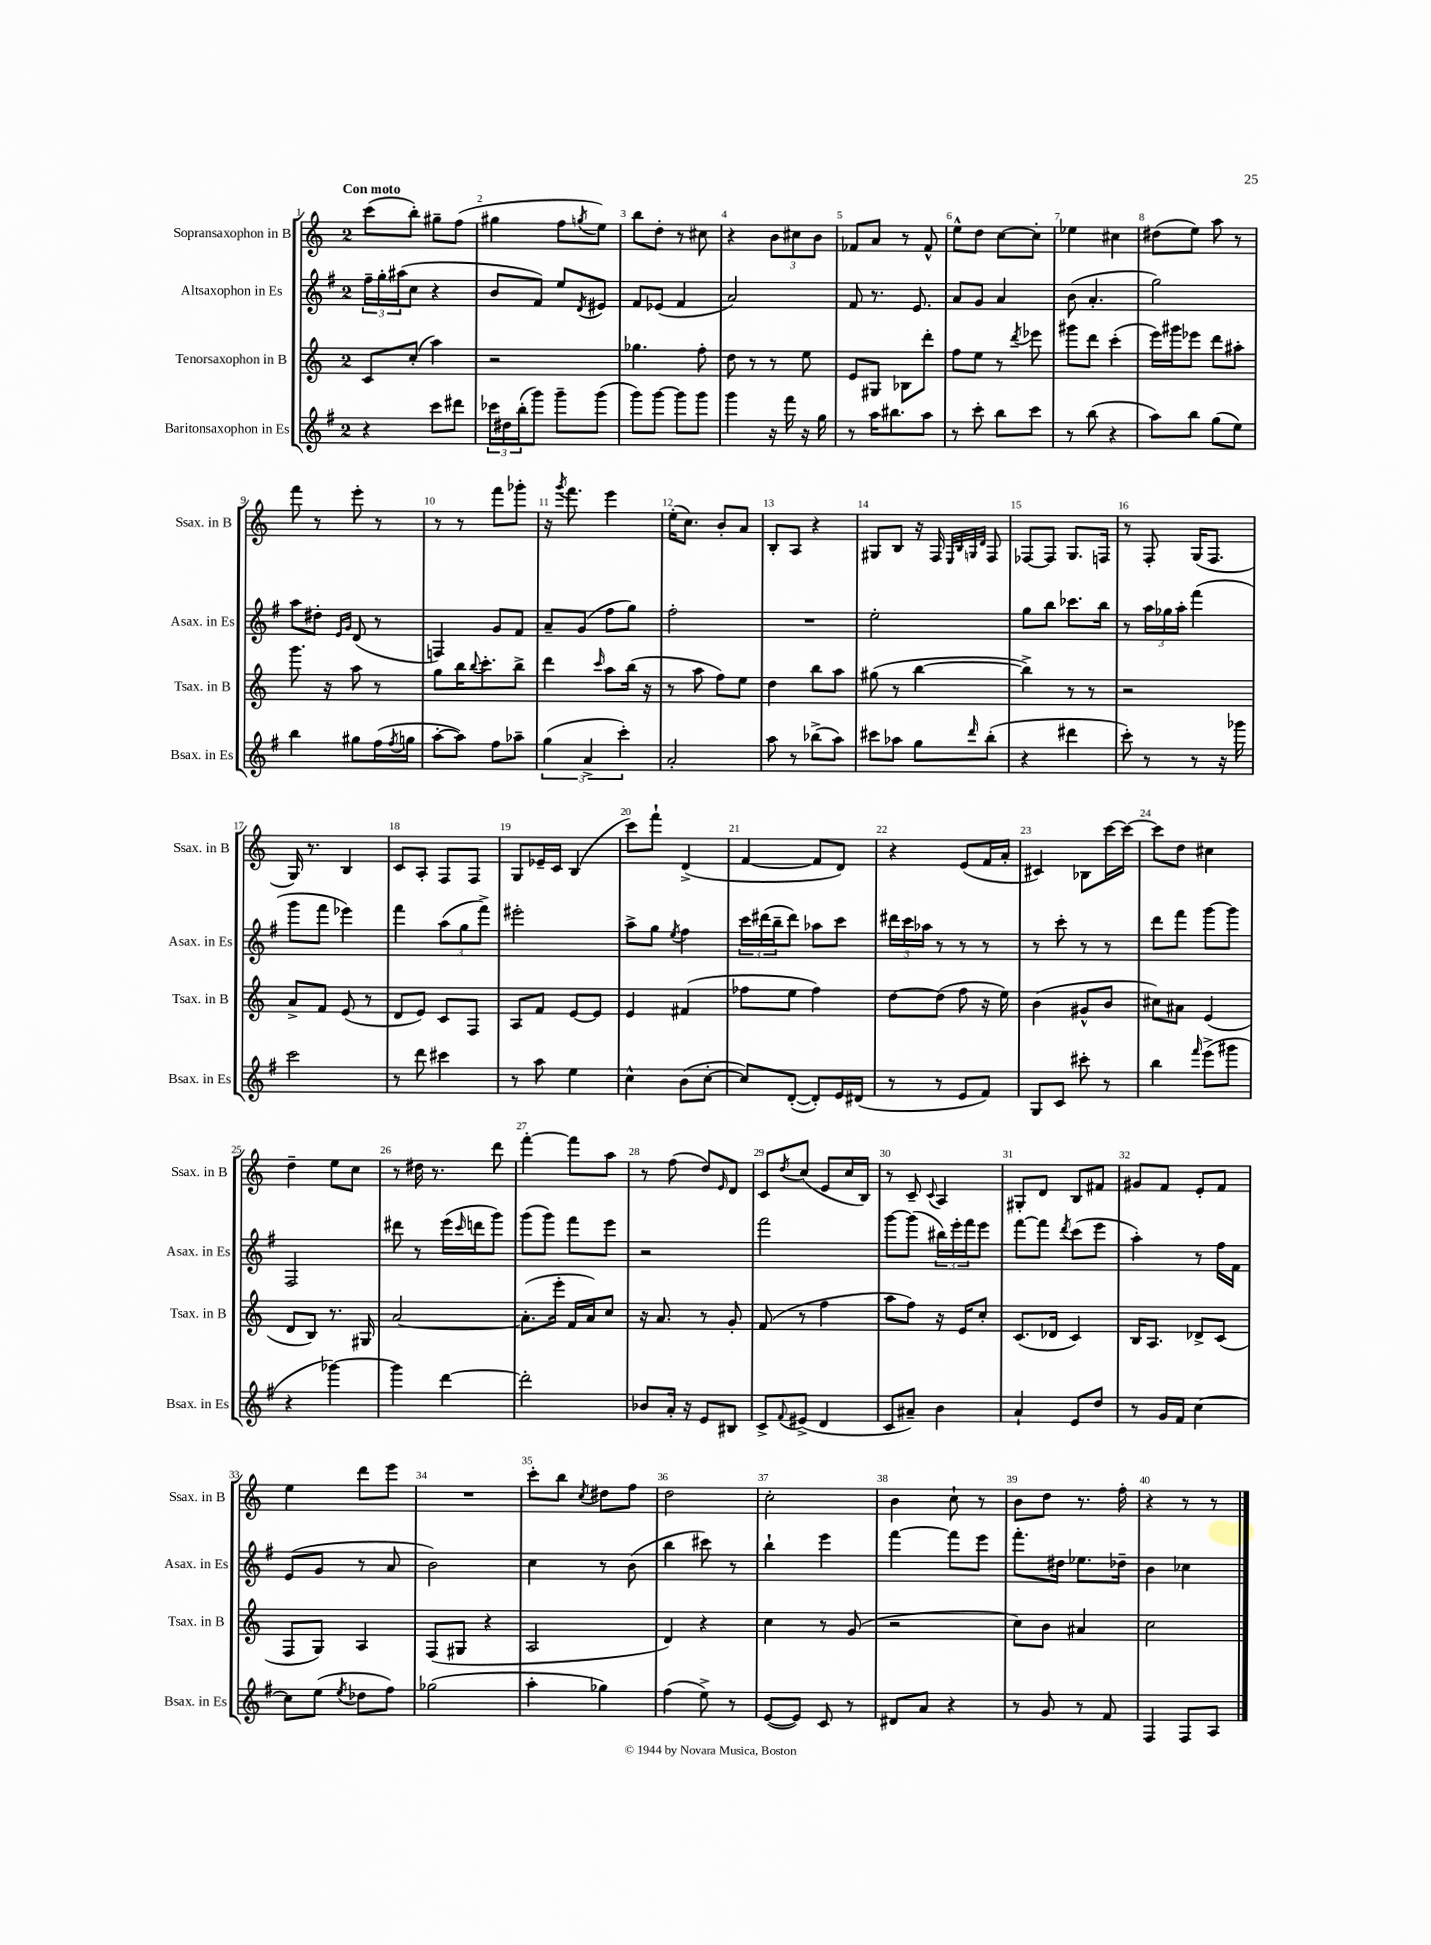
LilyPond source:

<<
\new StaffGroup <<
\new Staff = "s0" \with { instrumentName = "Sopransaxophon in B" shortInstrumentName = "Ssax. in B" } {
    \clef treble \key c \major \once \override Staff.TimeSignature.style = #'single-digit \time 2/4 \tempo "Con moto"
    c'''8( b''8-.) gis''8-- f''8( |
    gis''4 f''8 \acciaccatura { g''8 } e''8) |
    b''8 d''8-. r8 cis''8 |
    r4 \tuplet 3/2 { b'8 cis''8 b'8 } |
    fes'8 a'8 r8 fes'8-^ |
    e''8-^ d''8 c''8~ c''8-. |
    ees''4 cis''4 |
    dis''8( e''8) a''8 r8 |
    f'''8 r8 e'''8-. r8 |
    r8 r8 f'''8 ges'''8-. |
    r16 \acciaccatura { g'''8 } f'''8. e'''4 |
    e''16-.( c''8.) b'8-. a'8 |
    b8-. a8 r4 |
    gis8 b8 r16 f16 \grace { e32 b32 g32 d'32 } f8 |
    fes8~ fes8 g8. f16 |
    r8 f8-. g16( f8. |
    g16) r8. b4 |
    c'8 a8-. f8 f8 |
    g8 ees'16-- c'16 b4( |
    c'''8) f'''8-! d'4->( |
    f'4~ f'8 d'8) |
    r4 e'8( f'16 a'16-. |
    cis'4) bes8 c'''16~ c'''16~ |
    c'''8 d''8 cis''4 |
    d''4-- e''8 c''8 |
    r8 dis''16 r8. d'''8 |
    f'''4~-. f'''8 a''8 |
    r8 f''8( d''8) \grace { e'16 } d'8 |
    c'8 \acciaccatura { d''8 } c''8( e'8 c''16 b16) |
    r8 c'8-- \appoggiatura { c'8 } a4 |
    gis8-. d'8 b8 fis'8 |
    gis'8 f'8 e'8-. f'8 |
    e''4 d'''8 e'''8 |
    R2 |
    c'''8-. b''8 \acciaccatura { c''8 } dis''8 f''8 |
    d''2 |
    c''2-. |
    b'4 c''8-! r8 |
    b'8 d''8 r8. f''16-. |
    r4 r8 r8 \bar "|." |
}
\new Staff = "s1" \with { instrumentName = "Altsaxophon in Es" shortInstrumentName = "Asax. in Es" } {
    \clef treble \key g \major \once \override Staff.TimeSignature.style = #'single-digit \time 2/4
    \tuplet 3/2 { fis''16-- g''16-. ais''16( } c''8 r4 |
    b'8 fis'8) e''8 \acciaccatura { d'8 } eis'8 |
    fis'8 ees'8( fis'4 |
    a'2) |
    fis'8 r8. e'8. |
    a'8 g'8 a'4 |
    b'8( a'4.-. |
    g''2) |
    a''8 dis''8-. \grace { e'16 g'16 } d'8( r8 |
    f4) g'8 fis'8 |
    a'8-- g'8( fis''8 g''8) |
    fis''2-. |
    R2 |
    e''2-. |
    g''8 b''8 ces'''8. b''16 |
    r8 \tuplet 3/2 { a''16 ges''16 a''16-. } fis'''4( |
    g'''8 fis'''8 ees'''4) |
    fis'''4 \tuplet 3/2 { a''8( g''8 fis'''8->) } |
    eis'''2-. |
    a''8-> g''8 \acciaccatura { e''8 } fis''4 |
    \tuplet 3/2 { c'''16 dis'''16( b''16-- } dis'''8) aes''8 c'''8 |
    \tuplet 3/2 { dis'''16 c'''16 aes''16 } r8 r8 r8 |
    r8 c'''8-. r8 r8 |
    d'''8 fis'''8 g'''8~ g'''8 |
    fis2 |
    dis'''8 r8 e'''16( \grace { c'''16 } d'''16 g'''8) |
    g'''8( g'''8) fis'''8 e'''8 |
    r2 |
    fis'''2 |
    g'''8~ g'''8( \tuplet 3/2 { bis''16) e'''16-. fis'''16 } e'''8 |
    fis'''8~ fis'''8 \acciaccatura { d'''8 } c'''8( e'''8 |
    a''4-.) r8 fis''16 fis'16 |
    e'8( g'8 r8 a'8 |
    b'2) |
    c''4 r8 b'8( |
    b''4 cis'''8) r8 |
    b''4-! e'''4 |
    fis'''4~ fis'''8 e'''8 |
    fis'''8.-. dis''16 ees''8. des''16-- |
    b'4 ces''4 \bar "|." |
}
\new Staff = "s2" \with { instrumentName = "Tenorsaxophon in B" shortInstrumentName = "Tsax. in B" } {
    \clef treble \key c \major \once \override Staff.TimeSignature.style = #'single-digit \time 2/4
    c'8 c''8-.( a''4) |
    r2 |
    ges''4. f''8-. |
    d''8 r8 r8 e''8 |
    e'8 gis8 bes8 d'''8-. |
    f''8 e''8 r8 \acciaccatura { d'''8 } ees'''8 |
    gis'''8 d'''8 c'''4-.( |
    e'''16) gis'''16 ees'''8 d'''8 ais''8-. |
    g'''8. r16 a''8 r8 |
    g''8 b''16 \appoggiatura { b''8 } c'''8.-. b''8-> |
    d'''4 \grace { c'''16 } a''8 b''16( r16 |
    r8 a''8 f''8) e''8 |
    d''4 b''8 a''8 |
    gis''8( r8 b''4~ |
    b''4->) r8 r8 |
    r2 |
    a'8-> f'8 e'8( r8 |
    d'8 e'8) c'8 f8 |
    a8 f'8 e'8~ e'8 |
    e'4 fis'4( |
    fes''8 e''8 fes''4) |
    d''8~ d''8( f''8 r16 e''16) |
    b'4( gis'8-^ b'8 |
    cis''8) ais'8 e'4( |
    d'8 b8) r8. gis16 |
    a'2~ |
    a'8.-.( e'''16-. f'16 a'16) c''8 |
    r16 a'8. r8 g'8-. |
    f'8( r8 f''4 |
    a''8 f''8) r16 e'16 c''8-. |
    c'8.( des'16 c'4) |
    b16 a8. des'8-> c'8( |
    f8 g8) a4 |
    f8( gis8 r4 |
    a2 |
    d'4) r4 |
    c''4 r8 g'8( |
    r2 |
    c''8) b'8 ais'4 |
    c''2 \bar "|." |
}
\new Staff = "s3" \with { instrumentName = "Baritonsaxophon in Es" shortInstrumentName = "Bsax. in Es" } {
    \clef treble \key g \major \once \override Staff.TimeSignature.style = #'single-digit \time 2/4
    r4 c'''8 dis'''8 |
    \tuplet 3/2 { ces'''16 dis''16 b''16-.( } g'''8) g'''8-- g'''8( |
    g'''8) g'''8~ g'''8 g'''8 |
    g'''4 r16 fis'''16 r16 g''16 |
    r8 a''16 bis''8. a''8 |
    r8 c'''8-. b''8 c'''8 |
    r8 b''8( r4 |
    a''8) b''8 g''8( e''8) |
    b''4 gis''8 fis''16( \acciaccatura { fis''8 } g''16 |
    a''8~-. a''8) fis''8 aes''8-- |
    \tuplet 3/2 { g''4( a'4-> c'''4-.) } |
    a'2-. |
    a''8 r8 bes''8->( a''8) |
    cis'''8 aes''8 g''8 \grace { d'''16 } b''8-.( |
    r4 dis'''4 |
    c'''8-.) r8 r8 r16 ges'''16 |
    c'''2 |
    r8 d'''8 cis'''4 |
    r8 a''8 e''4 |
    c''4-^ b'8( c''8~-. |
    c''8) d'8~-.( d'8-.) e'16 dis'16( |
    r8 r8 e'8 fis'8) |
    g8 c'8 cis'''8-. r8 |
    b''4 \grace { fis'''16 } e'''8->( gis'''8 |
    r4 ges'''4~) |
    ges'''4 d'''4~ |
    d'''2-. |
    bes'8 a'16-. r16 e'8 bis8 |
    c'8-> \appoggiatura { fis'8 } eis'8->( d'4 |
    c'8 ais'8--) b'4 |
    a'4-! e'8 d''8 |
    r8 g'16 fis'16 c''4~ |
    c''8 e''8( \acciaccatura { e''8 } des''8 fis''8) |
    ges''2( |
    a''4-. ges''4) |
    fis''4( e''8->) r8 |
    e'8~( e'8) c'8 r8 |
    dis'8 a'8 r4 |
    r8 g'8 r8 fis'8 |
    fis4 fis8 a8 \bar "|." |
}
>>
>>
\layout { \context { \Score \override BarNumber.break-visibility = ##(#f #t #t) barNumberVisibility = #all-bar-numbers-visible } }
